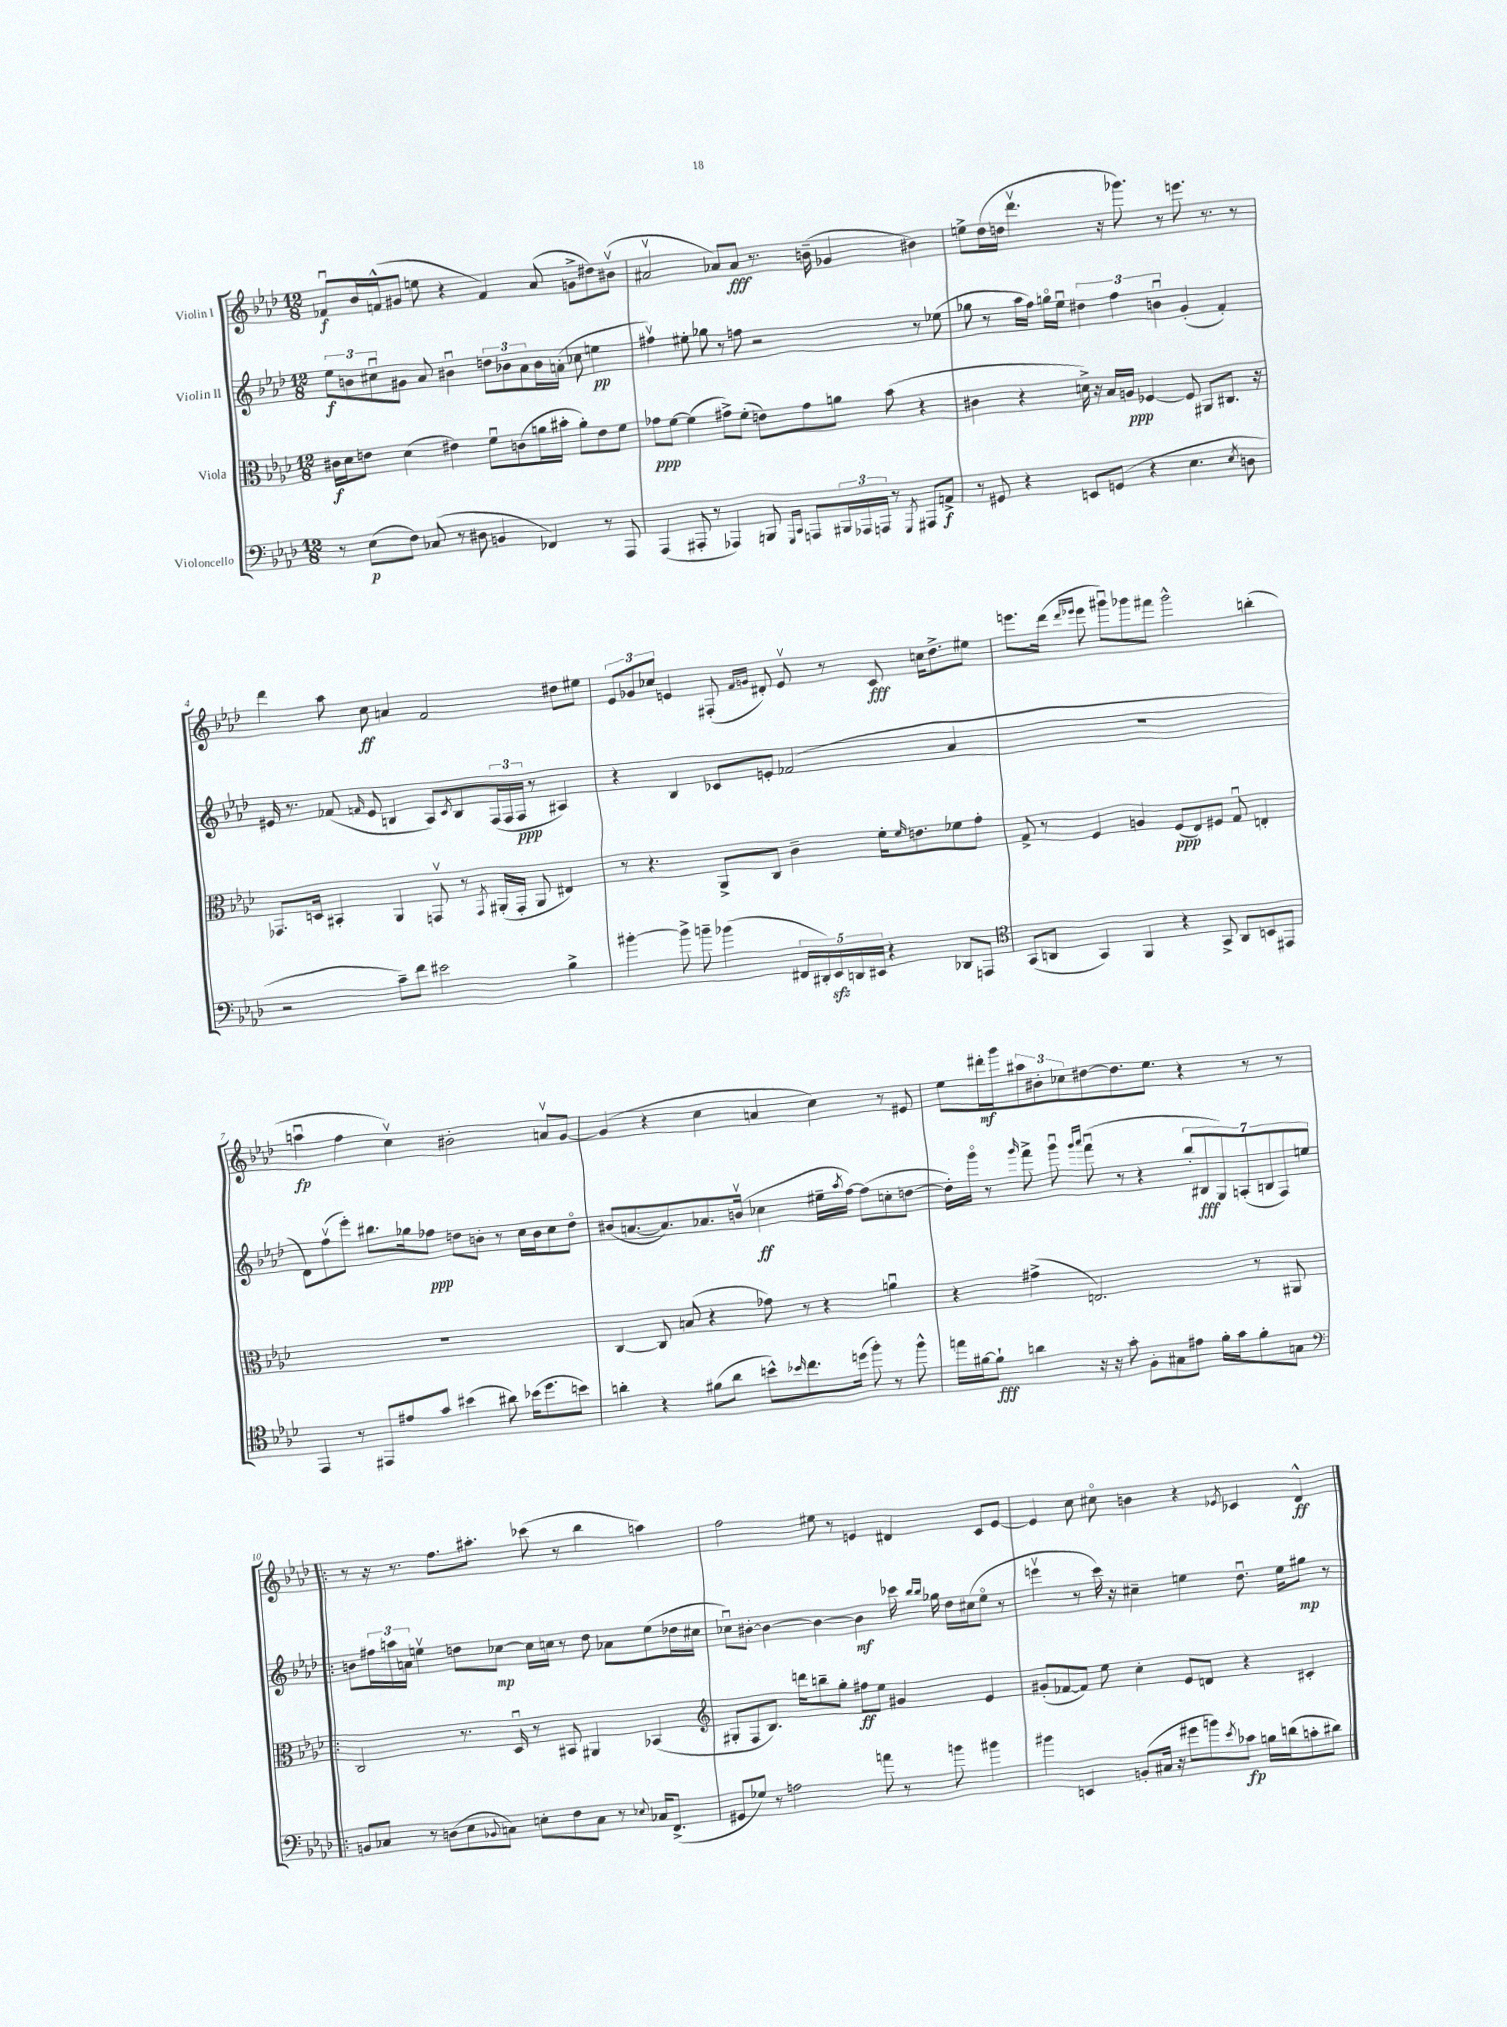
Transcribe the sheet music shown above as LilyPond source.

<<
\new StaffGroup <<
\new Staff = "s0" \with { instrumentName = "Violin I" } {
    \clef treble \key aes \major \numericTimeSignature \time 12/8
    fes'8\downbow\f bes'16 f'16-^( gis'8 e''8 r4 f'4) aes'8( g'8-> dis''8) bis'8\upbow( |
    ais'2\upbow aes'8) aes'8\fff r8. b'16--( ges'4 bis'4) |
    e''8-> des''16( d''16 des'''4.\upbow r16 ges'''8.) r8 e'''8. r8. r8 |
    des'''4 aes''8 c''8\ff a'4 f'2 dis''8 eis''8 |
    \tuplet 3/2 { ees'8 ges'8 ces''8 } e'4 fis8-.( \grace { f'16 g'16 } dis'8-.) e'8\upbow r8 c'8\fff c''16 des''8.-> eis''8 |
    e'''8. des'''16( \grace { des'''16 ees'''16 } ees'''8 gis'''8\downbow) ges'''8 fis'''8 ges'''2-^ b''4-.( |
    a''4\downbow\fp f''4 c''4\upbow) bis'2-. a'8\upbow g'8~ |
    g'4( r4 c''4 a'4 c''4) r8 eis'8 |
    ees''8 dis'''16-.\mf g'''16 \tuplet 3/2 { ais''8 bis'8-. ces''8 } dis''8~ dis''8. ees''8. r4 r8 r8 |
    \bar ".|:" r8 r16 r8. f''8. ais''8.-. ces'''8( r8 bes''4 a''4) |
    f''2 eis''8 r8 e'4 dis'4 c'8 e'8~ |
    e'4 c''8 cis''8\flageolet b'4 r4 \acciaccatura { ees'8 } ces'4 des'4-^\ff \bar "|." |
}
\new Staff = "s1" \with { instrumentName = "Violin II" } {
    \clef treble \key aes \major \numericTimeSignature \time 12/8
    \tuplet 3/2 { ees''8\f b'8 cis''8\downbow } gis'8 aes'8 bis'4\downbow \tuplet 3/2 { d''8 bes'8 aes'8 } bes'16 a'16-.( ces''8 e''4\pp |
    fis''4\upbow) eis''8-. ges''8 r8 f''8 r2 r8 ees''8( |
    ges''8 r8 aes''16 f''16) g''16\flageolet ees''16\downbow \tuplet 3/2 { dis''4 f''4 b'4\downbow } g'4-.( f'4-.) |
    eis'16 r8. fes'8( \grace { f'16 } eis'8 b4 aes8) \acciaccatura { c'8 } b8 \tuplet 3/2 { f16( f16 f16\ppp } r8 ais4) |
    r4 bes4 ces'8 e'8-. fes'2( aes'4 |
    R1. |
    des'8) f''8\upbow( ees'''8-.) bis''8. ges''16 fes''8\ppp d''8 b'8-. r8 c''16 b'16 c''8 d''8\flageolet |
    bis'8( a'8.~ a'8.) aes'8. b'16\upbow( ces''4\ff eis''16-- \acciaccatura { aes''8 } f''16~) f''8( c''8-. d''8~ |
    d''16-.) g'''16\flageolet r8 \grace { g'''16 } f'''8-> g'''8\downbow \grace { g'''16 aes'''16 } f'''8\downbow( r8 r4 \tuplet 7/4 { bes''8-. bis8\fff g8) a8-.( b8 f8) e''8 } |
    \bar ".|:" b'8 \tuplet 3/2 { fis''16 a''16 a'16 } e''4\upbow d''8 ces''8~\mp ces''16 c''16 r8 d''8 aes'8 e''8( des''16 cis''16 |
    ces''8\downbow) bis'8~-. bis'4~ bis'4~ bis'4\mf ces'''16 \grace { bes''16 bes''16 } ges''16 des''16 cis''16( ees''8\flageolet r8 |
    e'''4\upbow r8 c'''16) r16 cis''4-- e''4 des''8.\downbow e''16 gis''8\mp r8 \bar "|." |
}
\new Staff = "s2" \with { instrumentName = "Viola" } {
    \clef alto \key aes \major \numericTimeSignature \time 12/8
    cis'16\f des'16 e'8 des'4( eis'4) f'8\downbow c'8( a'16 bis'16-. a'8-.) eis'8 f'8 |
    ges'8\ppp f'8~ f'4( gis'8->) f'8-.( e'8) gis'8 a'8 bes'8( r4 |
    cis'4 r4 d'16->) r16 bes16 a16\ppp fes4~ fes8 ais,8 cis8. r16 |
    ges,8. d16 bis,4-. aes,4 g,8\upbow r8 \acciaccatura { g,8 } ais,16-.( g,16-. ais,8 eis4) |
    r8 r4. aes,8-> c8 c'4-- f'16-. \grace { f'16 } e'8. fes'8 g'8-. |
    g8-> r8 f4 a4 f8\ppp( ees8) fis8 g8\downbow e4-. |
    R1. |
    c4~ c8 b8( r4 ges'8) r8 r4 a'4\downbow |
    r4 gis'4->( e2.) r8 ais,8 |
    \bar ".|:" c2 r8. des16\downbow r8 bis,8 ais,4 bes,4( |
    \clef treble gis8-. f8 bes8.) d'''16 b''8-- g''8-. fis''8\ff ees''8 gis'4 ees'4 |
    gis'8-.( fes'8~ fes'8) ees''8 c''4-. ees'8 d'8 r4 cis'4-. \bar "|." |
}
\new Staff = "s3" \with { instrumentName = "Violoncello" } {
    \clef bass \key aes \major \numericTimeSignature \time 12/8
    r8 ees8\p( f8) ces8( r8 dis8 b,4 fes,4) r8 aes,,8 |
    aes,,4( ais,,8-. r8 aes,,4) b,,8 \grace { g,,16 c,16 } a,,8 \tuplet 3/2 { bis,,16 aes,,16 a,,16 } r8 \acciaccatura { g,,8 } ais,,8 a,8->\f |
    r8 gis,8 r4 e,8 g,8( r4 ees4. \acciaccatura { ees8 } d8 |
    r2 c'8--) f'8 eis'2 bes4-> |
    bis'4~-. bis'8-> b'8-- bes'4( \tuplet 5/4 { fis,16 dis,16-.) ees,16\sfz d,16 eis,16 } r4 des,8 a,,8 |
    \clef tenor g,8( a,8 g,4) f,4 r4 g,8-> a,8 b,8 eis,8 |
    ees,4 r8 eis,8 eis'8 g'8 bis'4( ais'8) bes'16( des''8. b'8) |
    a'4-. r4 fis'8( a'8 b'8-^) \grace { bes'16 } c''8. d''16( f''8-.) r8 f''8-^ |
    e''16 fis'16~ fis'8-!\fff a'4 r16 r16 g'8-. f8-. gis8 eis'8 fis'16-. g'16 fis'8-. g8 |
    \clef bass \bar ".|:" b,8 ces8 r8 d8( ees8 \appoggiatura { bes,8 } c8) e8-. f8 c8 r8 \appoggiatura { ees8 } ces16 f,8.->( |
    gis,8 ges8) r8 a2 a'8 r8 b'8 bis'4 |
    bis'4 e,4 b,8-.( cis16 r16 gis'8 b'8) \acciaccatura { ees'8 } ces'8\fp b16 d'16( c'8-. dis'8) \bar "|." |
}
>>
>>
